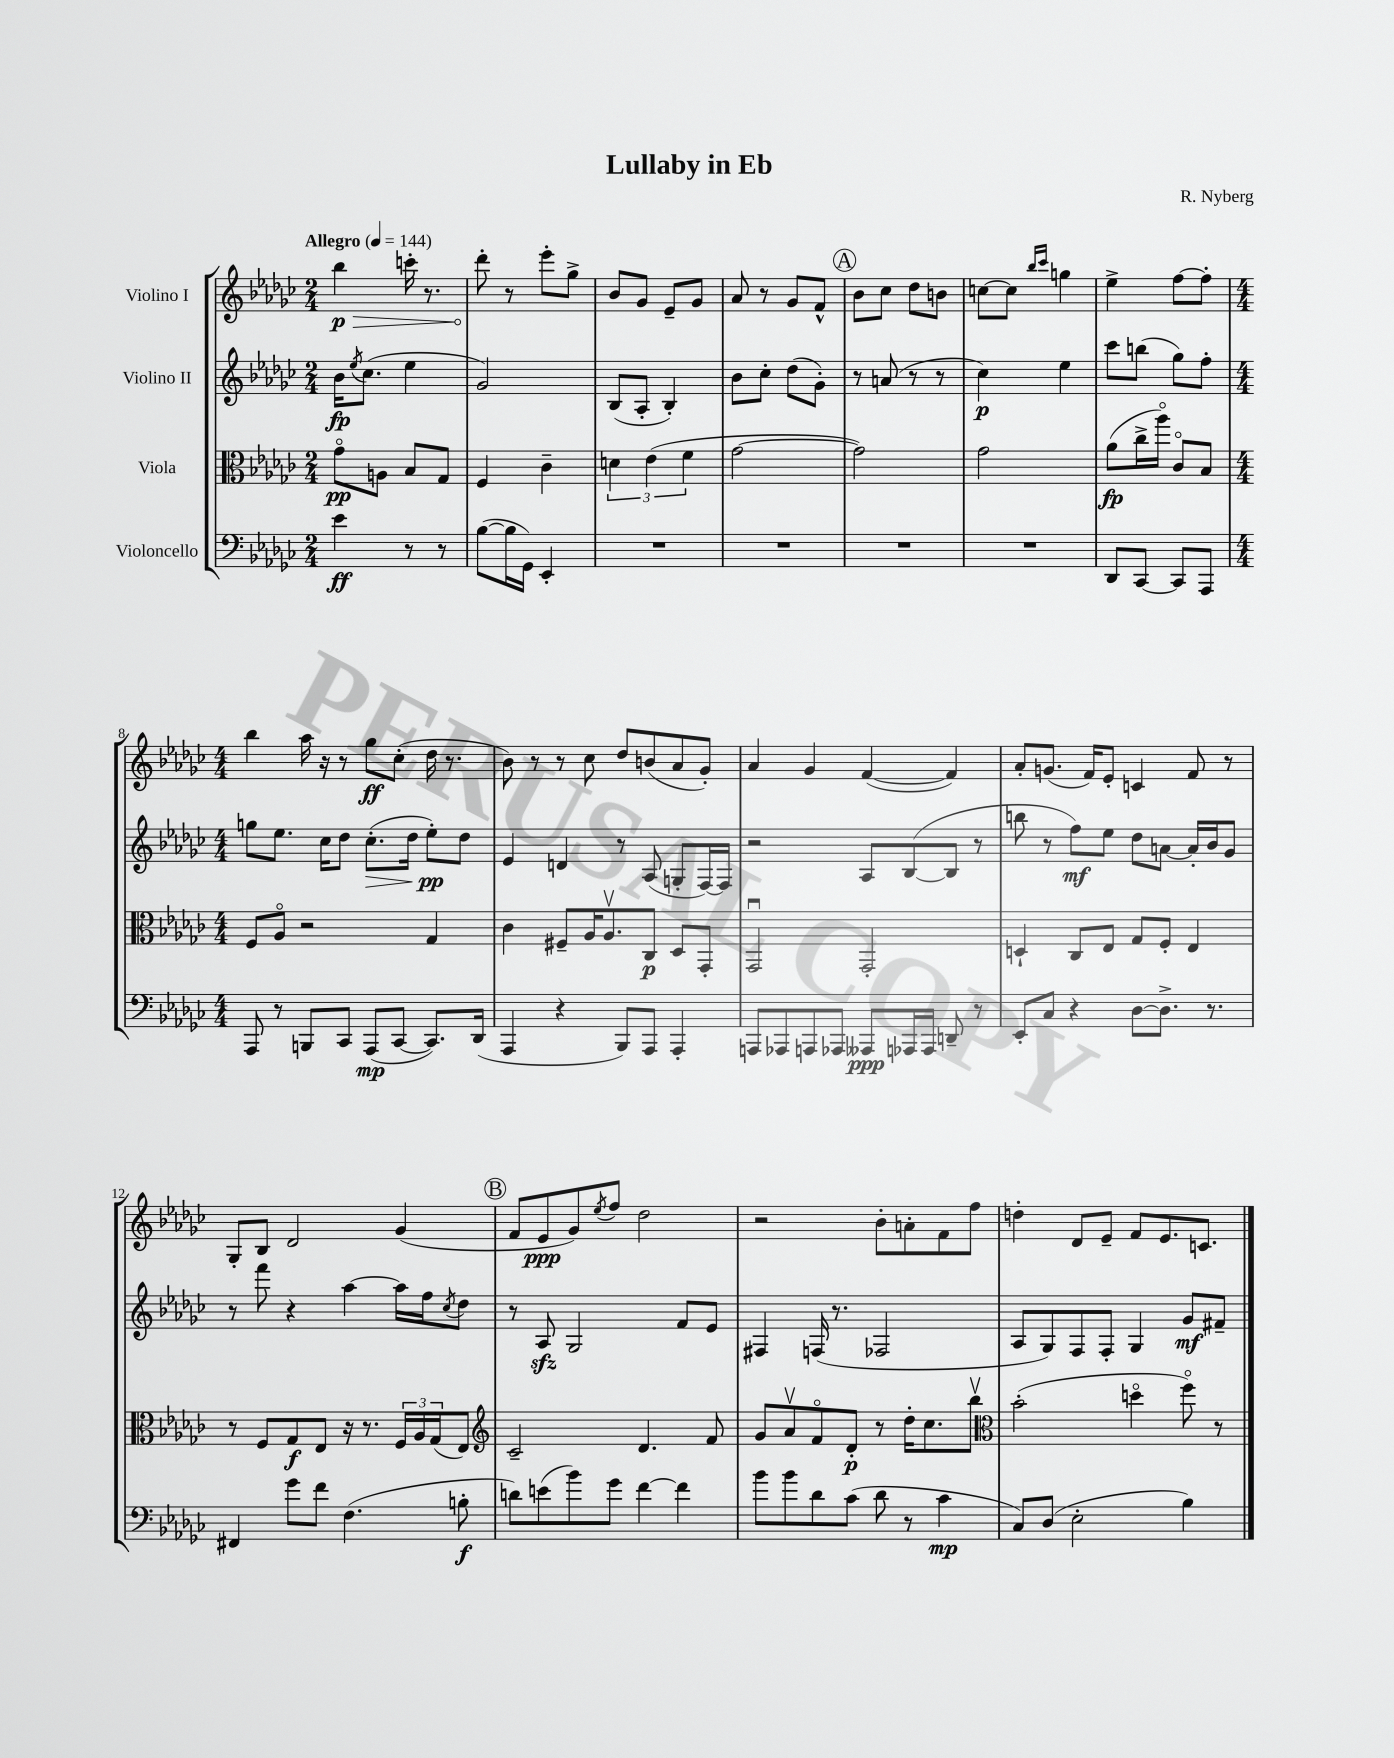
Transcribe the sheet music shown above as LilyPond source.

\header { title = "Lullaby in Eb" composer = "R. Nyberg" }
<<
\new StaffGroup <<
\new Staff = "s0" \with { instrumentName = "Violino I" } {
    \clef treble \key ges \major \numericTimeSignature \time 2/4 \tempo "Allegro" 4 = 144
    \once \override Hairpin.circled-tip = ##t bes''4\p\> c'''16-. r8. |
    des'''8-.\! r8 ees'''8-. ges''8-> |
    bes'8 ges'8 ees'8-- ges'8 |
    aes'8 r8 ges'8 f'8-^ |
    \mark \markup { \circle "A" } bes'8 ces''8 des''8 b'8 |
    c''8~ c''8 \grace { bes''16 ces'''16 } g''4 |
    ees''4-> f''8~ f''8-. |
    \numericTimeSignature \time 4/4 bes''4 aes''16 r16 r8 ges''8\ff ces''8-.( des''16 r8. |
    bes'8) r8 r8 ces''8 des''8 b'8( aes'8 ges'8-.) |
    aes'4 ges'4 f'4~( f'4) |
    aes'8-. g'8.( f'16) ees'8-. c'4 f'8 r8 |
    ges8-. bes8 des'2 ges'4( |
    \mark \markup { \circle "B" } f'8 ees'8\ppp ges'8) \acciaccatura { ees''8 } f''8 des''2 |
    r2 bes'8-. a'8-. f'8 f''8 |
    d''4-. des'8 ees'8-- f'8 ees'8. c'8. \bar "|." |
}
\new Staff = "s1" \with { instrumentName = "Violino II" } {
    \clef treble \key ges \major \numericTimeSignature \time 2/4
    bes'16\fp \acciaccatura { ees''8 } ces''8.( ees''4 |
    ges'2) |
    bes8( aes8-. bes4-.) |
    bes'8 ces''8-. des''8( ges'8-.) |
    \mark \markup { \circle "A" } r8 a'8( r8 r8 |
    ces''4\p) ees''4 |
    ces'''8 b''8( ges''8) f''8-. |
    \numericTimeSignature \time 4/4 g''8 ees''8. ces''16 des''8 ces''8.-.\>( des''16 ees''8-.\pp\!) des''8 |
    ees'4 d'4 r8 aes8( g8-. f16~) f16 |
    r2 aes8 bes8~( bes8 r8 |
    b''8 r8 f''8\mf) ees''8 des''8 a'8~ a'16-. bes'16 ges'8 |
    r8 f'''8 r4 aes''4~ aes''16 f''16 \acciaccatura { ces''8 } des''8 |
    \mark \markup { \circle "B" } r8 aes8\sfz ges2 f'8 ees'8 |
    fis4 f16( r8. fes2 |
    aes8 ges8) f8 f8-. ges4 ges'8\mf fis'8-- \bar "|." |
}
\new Staff = "s2" \with { instrumentName = "Viola" } {
    \clef alto \key ges \major \numericTimeSignature \time 2/4
    ges'8\flageolet\pp a8 bes8 ges8 |
    f4 ces'4-- |
    \tuplet 3/2 { d'4 ees'4( f'4 } |
    ges'2~ |
    \mark \markup { \circle "A" } ges'2) |
    ges'2 |
    aes'8\fp( ces''16-> aes''16\flageolet) ces'8\flageolet bes8 |
    \numericTimeSignature \time 4/4 f8 aes8\flageolet r2 ges4 |
    ces'4 fis8-- aes16 aes8.\upbow ces8\p des8 ges,8-. |
    ges,2\downbow ges,2-. |
    d4-! ces8 ees8 ges8 f8-. ees4 |
    r8 f8 ges8\f ees8 r16 r8. \tuplet 3/2 { f16 aes16 ges16( } ees8) |
    \mark \markup { \circle "B" } \clef treble ces'2-- des'4. f'8 |
    ges'8 aes'8\upbow f'8\flageolet des'8-.\p r8 des''16-. ces''8. bes''8\upbow |
    \clef alto bes'2-.( d''4\flageolet f''8\flageolet) r8 \bar "|." |
}
\new Staff = "s3" \with { instrumentName = "Violoncello" } {
    \clef bass \key ges \major \numericTimeSignature \time 2/4
    ees'4\ff r8 r8 |
    bes8~( bes16 ges,16) ees,4-. |
    R2 |
    R2 |
    \mark \markup { \circle "A" } R2 |
    R2 |
    des,8 ces,8~ ces,8 aes,,8 |
    \numericTimeSignature \time 4/4 aes,,8 r8 b,,8 ces,8 aes,,8\mp( ces,8~ ces,8.) des,16( |
    aes,,4 r4 bes,,8) aes,,8 aes,,4-. |
    a,,8 aes,,8 a,,8 aes,,8 aeses,,8\ppp aes,,16 aes,,16 d,8-- r8 |
    ees,8-. ces8 r4 des8~ des8.-> r8. |
    fis,4 ges'8 f'8 f4.( b8-.\f |
    \mark \markup { \circle "B" } d'8) e'8( bes'8) ges'8 f'4~ f'4 |
    bes'8 bes'8 des'8 ces'8( des'8 r8 ces'4\mp |
    ces8) des8( ees2-. bes4) \bar "|." |
}
>>
>>
